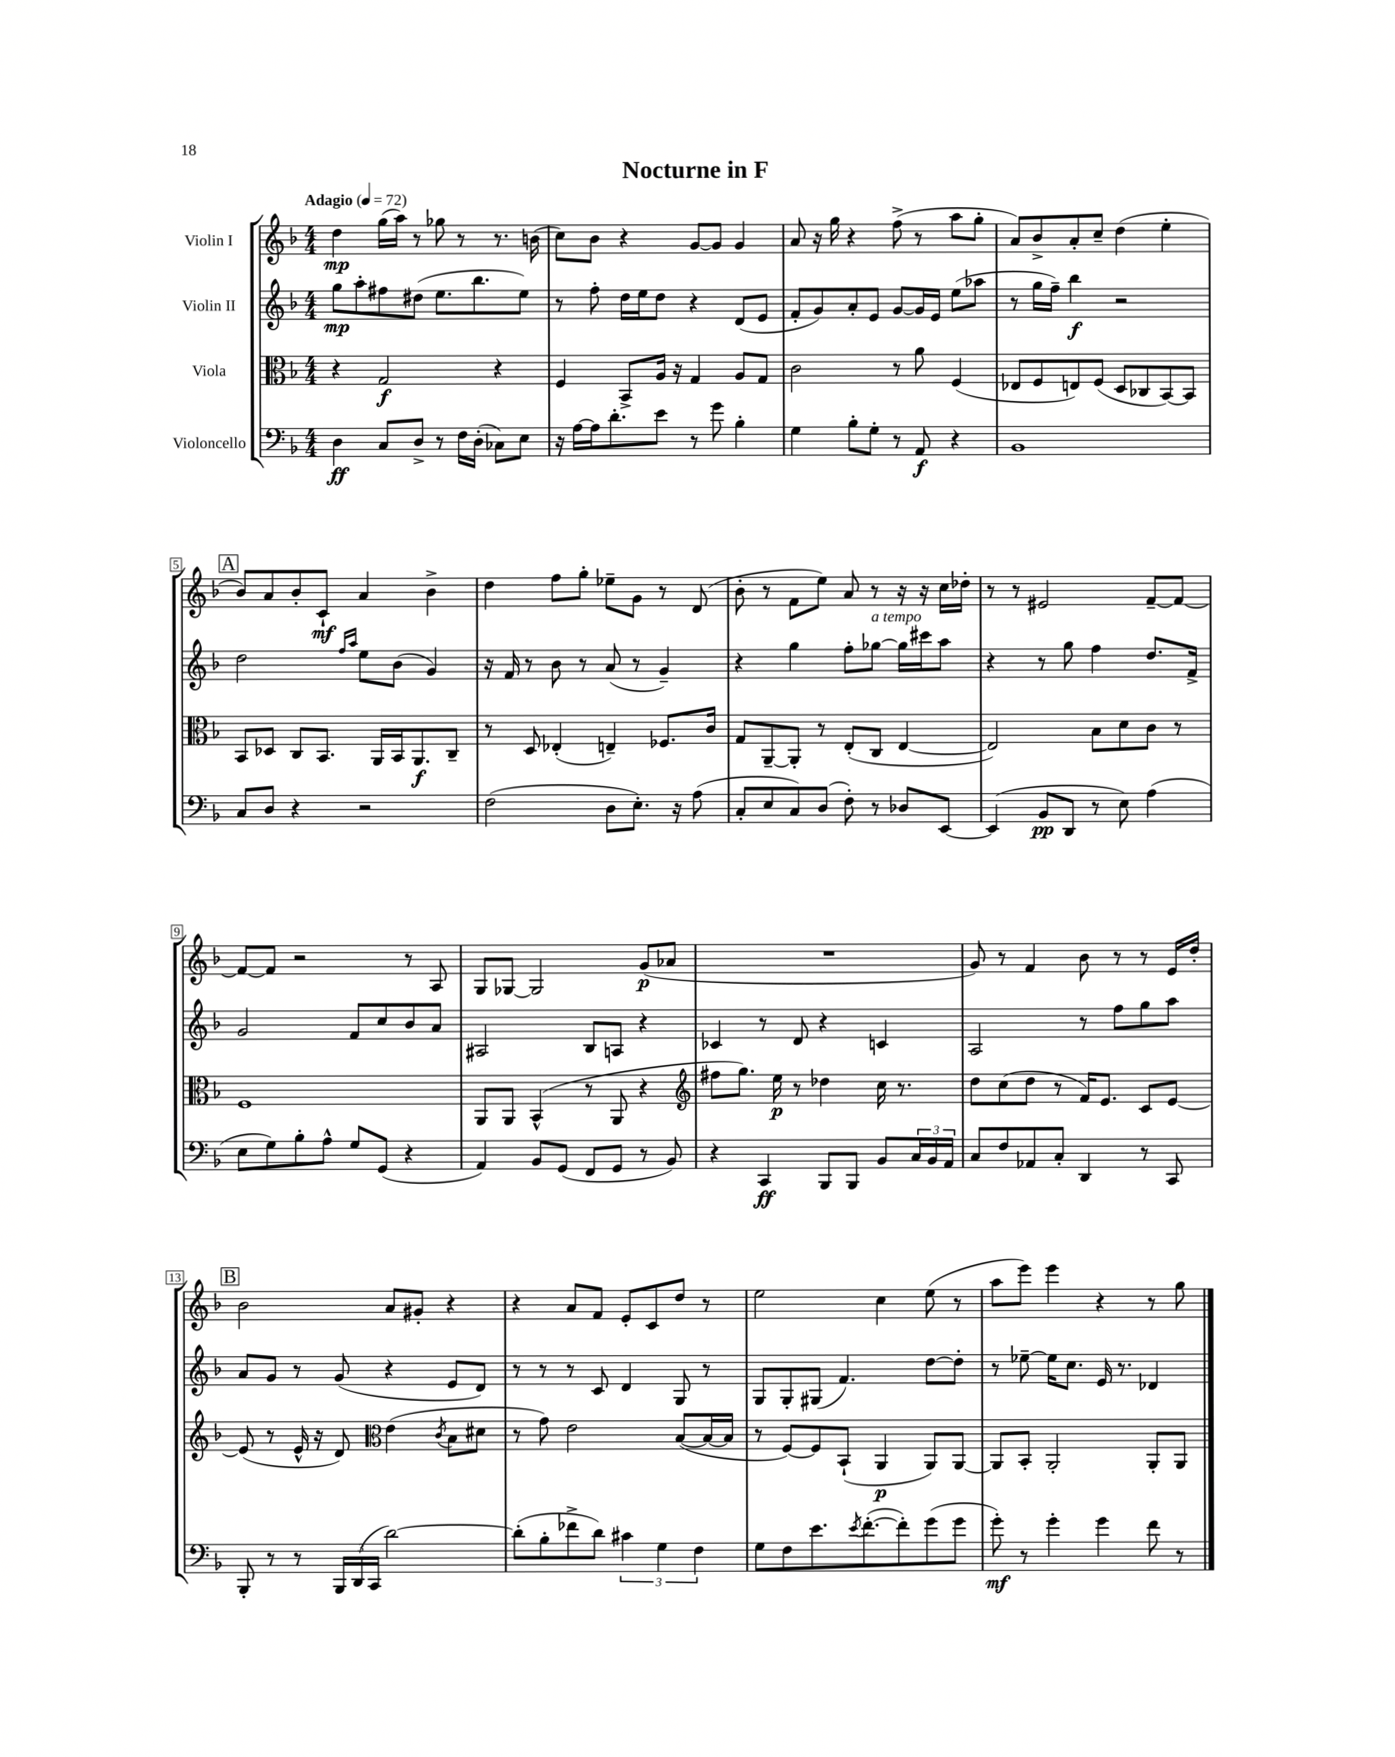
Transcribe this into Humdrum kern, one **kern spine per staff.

**kern	**kern	**kern	**kern
*staff4	*staff3	*staff2	*staff1
*clefF4	*clefC3	*clefG2	*clefG2
*k[b-]	*k[b-]	*k[b-]	*k[b-]
*M4/4	*M4/4	*M4/4	*M4/4
*MM72	*MM72	*MM72	*MM72
4D	4r	8gg	4dd
.	.	8aa'	.
8C	2G	8ff#	(16gg
.	.	.	16aa)
8D^	.	(8dd#	8r
8r	.	8.ee	8gg-
16F	.	.	8r
(16D'	.	8.bb-	.
8C-)	4r	.	8.r
8E	.	8ee)	.
.	.	.	(16b
=	=	=	=
16r	4F	8r	8cc)
[16A	.	.	.
16A]	.	8ff'	8b-
8.d'	.	.	.
.	8BB-^	16dd	4r
.	.	16ee	.
8e	16A	8dd	.
.	16r	.	.
8r	4G	4r	[8g
8g	.	.	8g]
4B-'	8A	(8d	4g
.	8G	8e	.
=	=	=	=
4G	2c	8f'	8a
.	.	8g)	16r
.	.	.	16gg
8B-'	.	8a'	4r
8G'	.	8e	.
8r	8r	[8g	(8ff^
8AA	8a	16g]	8r
.	.	16e	.
4r	(4F	(8ee	8aa
.	.	8aa-	8gg'
=	=	=	=
1BB-	8E-	8r	8a)
.	8F	16gg	8b-^
.	.	16ff~)	.
.	8E)	4bb-	8a'
.	(8F	.	8cc~
.	8D	2r	(4dd
.	8C-	.	.
.	[8BB-)	.	4ee'
.	8BB-]	.	.
=	=	=	=
8C	8BB-	2dd	8b-)
8D	8D-	.	8a
4r	8C	.	8b-'
.	8.BB-	.	8c`
.	.	16qqff	.
.	.	16qqaa	.
2r	.	8ee	4a
.	16AA	.	.
.	16BB-	(8b-	.
.	8.AA	.	.
.	.	4g)	4b-^
.	8C~	.	.
=	=	=	=
(2F	8r	16r	4dd
.	.	16f	.
.	8D	8r	.
.	(4E-'	8b-	8ff
.	.	8r	8gg'
8D	4E~)	(8a	8ee-~
8.E')	.	8r	8g
.	8.F-	4g~)	8r
16r	.	.	.
(8A	.	.	(8d
.	16c	.	.
=	=	=	=
8C'	8G	4r	8b-'
8E	[8AA~	.	8r
8C)	8AA']	4gg	8f
(8D	8r	.	8ee)
8F')	(8E'	8ff'	8a
8r	8C	[8gg-	8r
8D-	[4E	16gg-]	16r
.	.	16ccc#	16r
[8EE	.	8aa	16cc
.	.	.	16dd-'
=	=	=	=
(4EE]	2E])	4r	8r
.	.	.	8r
8BB-	.	8r	2e#
8DD	.	8gg	.
8r	8B-	4ff	.
8E)	8d	.	.
(4A	8c	8.dd	[8f~
.	8r	.	8f_
.	.	16f^	.
=	=	=	=
8E	1F	2g	8f_
8G)	.	.	8f]
8B-'	.	.	2r
8A^^	.	.	.
8G	.	8f	.
(8GG	.	8cc	.
4r	.	8b-	8r
.	.	8a	8A
=	=	=	=
4AA)	8AA	2A#	8G
.	8AA	.	[8G-
8BB-	(4BB-^^	.	2G-]
(8GG	.	.	.
8FF	8r	8B-	.
8GG	8AA	8A	.
8r	4r	4r	(8g
8BB-)	.	.	8a-
=	=	=	=
*	*clefG2	*	*
4r	8ff#	4c-	1r
.	8.gg)	.	.
4CC	.	8r	.
.	16ee	.	.
.	8r	8d	.
8BBB-	4dd-	4r	.
8BBB-	.	.	.
8BB-	16cc	4c	.
.	8.r	.	.
24C	.	.	.
24BB-	.	.	.
24AA	.	.	.
=	=	=	=
8C	8dd	2A	8g)
8F	(8cc	.	8r
8AA-	8dd	.	4f
8C'	8r	.	.
4DD	16f)	8r	8b-
.	8.e	.	.
.	.	8ff	8r
8r	8c	8gg	8r
8CC	[8e	8aa	16e
.	.	.	16dd'
=	=	=	=
8BBB-'	(8e]	8a	2b-
8r	8r	8g	.
8r	16e^^	8r	.
.	16r	.	.
24BBB-	8d)	(8g	.
(24DD	.	.	.
24CC	.	.	.
*	*clefC3	*	*
[2d)	(4e	4r	8a
.	.	.	8g#'
.	8qc	.	.
.	8B-	8e	4r
.	8d#	8d)	.
=	=	=	=
(8d']	8r	8r	4r
8B-'	8g)	8r	.
8f-^	2e	8r	8a
8d)	.	8c	8f
6c#	.	4d	8e'
.	.	.	8c
6G	.	.	.
.	([8B-	8G	8dd
6F	.	.	.
.	16B-_	8r	8r
.	16B-]	.	.
=	=	=	=
8G	8r	8G	2ee
8F	[8F)	8G'	.
8.e	8F]	(8G#	.
.	(8BB-`	4.f)	.
8qe	.	.	.
([8.f'	.	.	.
.	4AA	.	4cc
8f'])	.	.	.
(8g	8AA)	[8dd	(8ee
8g	[8AA	8dd']	8r
=	=	=	=
8g')	8AA]	8r	8aa
8r	8BB-'	[8ee-~	8eee)
4g'	2AA'	16ee-]	4eee
.	.	8.cc	.
4g	.	16e	4r
.	.	8.r	.
8f	8AA'	4d-	8r
8r	8AA	.	8gg
==	==	==	==
*-	*-	*-	*-
